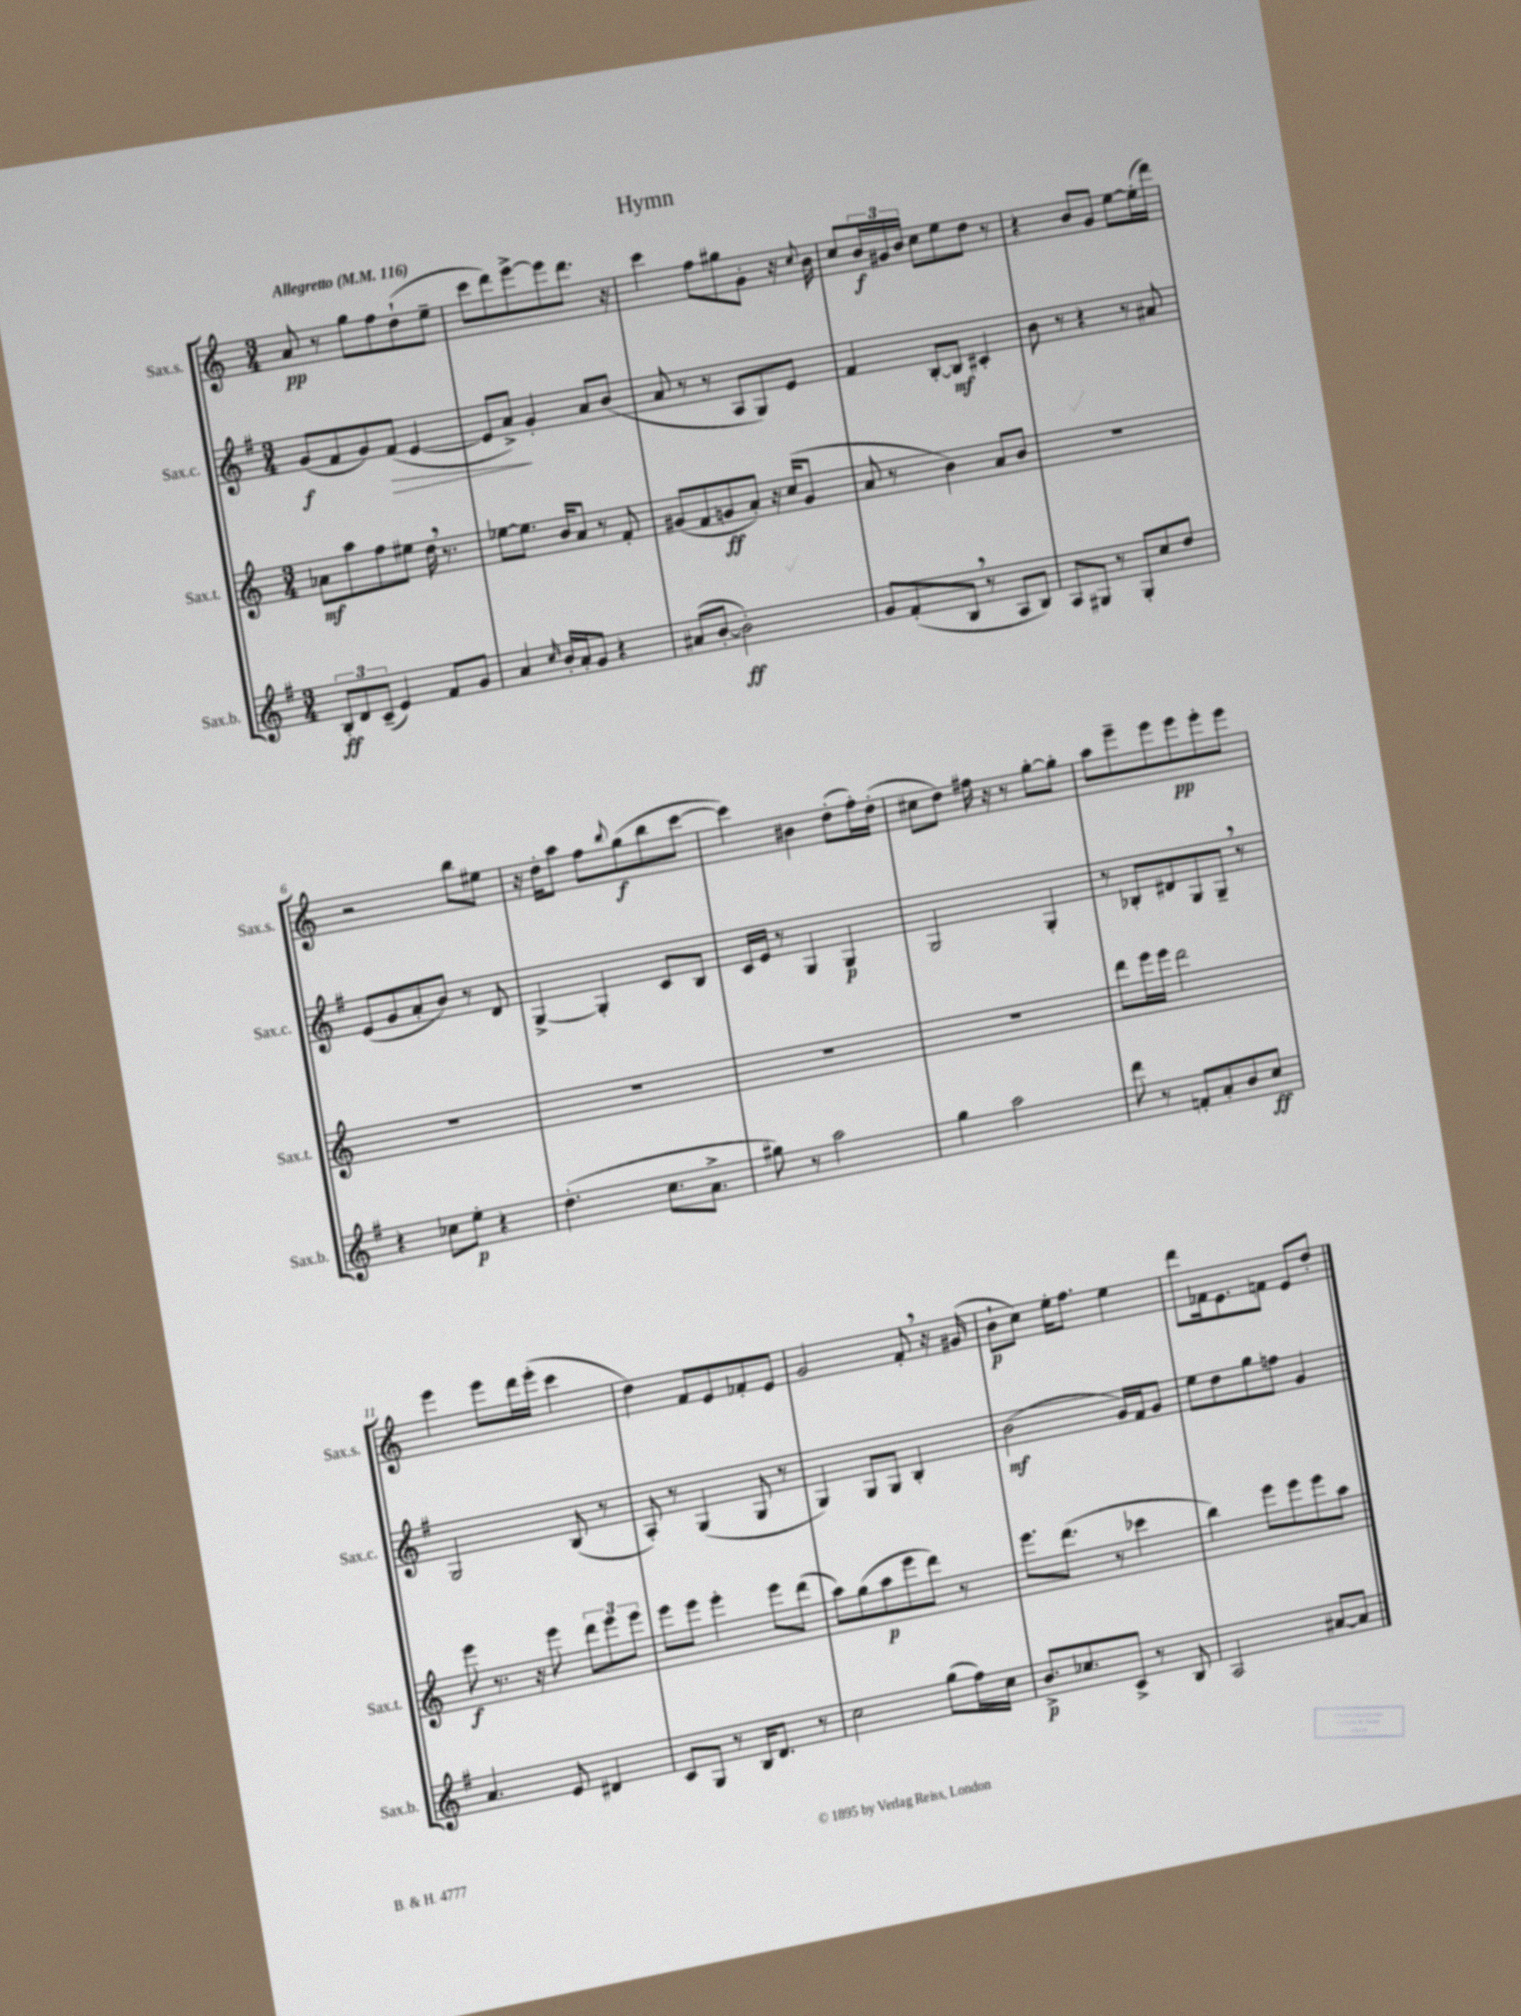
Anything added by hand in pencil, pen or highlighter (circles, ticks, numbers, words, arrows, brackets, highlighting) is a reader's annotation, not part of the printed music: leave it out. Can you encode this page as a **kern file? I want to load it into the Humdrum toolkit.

**kern	**kern	**kern	**kern
*staff4	*staff3	*staff2	*staff1
*clefG2	*clefG2	*clefG2	*clefG2
*k[f#]	*k[]	*k[f#]	*k[]
*M3/4	*M3/4	*M3/4	*M3/4
*MM116	*MM116	*MM116	*MM116
12B'/L	8a-\L	(8g/L	8a/
12d/	.	.	.
.	8aa\	8f#/	8r
(12c~/J	.	.	.
4e/)	8ff\	8g/)	8gg\L
.	8ee#\J	(8f#/J	8ff\
8f#/L	16dd\	[4e/	(8dd`\
.	8.r	.	.
8g/J	.	.	8ee~\J
=	=	=	=
4a/	[8ee-\L	8e/]L	8ccc\L
.	8.ee-\]J	8a^/J)	8ddd\)
16qqcc/	.	.	.
16b'/LL	.	4g'/	[8eee^\
16a'/J	16b/LK	.	.
8g/J	8a/J	.	8eee\]
4r	8r	8a/L	8.ddd\J
.	8f'/	(8b/J	.
.	.	.	16r
=	=	=	=
(8a#/L	(8g#/L	8a/	4ccc\
[8b'/J	8f/	8r	.
2b'\])	8g/	8r	8ff\L
.	8a'/J)	8A/L	8gg#\
.	16r	8G/)	8g'\J
.	(16cc/LK	.	.
.	8g/J	8e/J	16r
.	.	.	8qqcc/
.	.	.	16b\
=	=	=	=
8g/L	8a/	4f#/	8cc/L
(8f#'/	8r	.	24b/L
.	.	.	24g#/
.	.	.	24b/JJ
8B/J	4b\)	[8B'/L	8cc\L
8r	.	8B/]J	8ee\
8A/L	8a/L	4c#'/	8dd\J
8B/J)	8b/J	.	8r
=	=	=	=
8A/L	2.r	8b\	4r
8G#/J	.	8r	.
8r	.	4r	8b/L
8G#'/L	.	.	8g/J
8cc/	.	8r	[8ee\L
8dd/J	.	8a#/	(16ee'\]L
.	.	.	16ddd\JJ)
=	=	=	=
4r	2.r	(8e/L	2r
.	.	8g/	.
8cc-\L	.	8a'/	.
8ee'\J	.	8b/J)	.
4r	.	8r	8bb\L
.	.	8d/	8ee#\J
=	=	=	=
(4.dd'\	2.r	[4G^/	16r
.	.	.	16dd'\LK
.	.	.	8aa\J
.	.	4G'/]	8ff\L
.	.	.	8qqbb/
8.cc\L	.	.	(8gg\
.	.	8c/L	8bb\
8.a^\J	.	.	.
.	.	8B/J	[8ccc\J
=	=	=	=
8gg#\)	2.r	16c/LL	4ccc\])
.	.	16e/JJ	.
8r	.	8r	.
2aa\	.	4G/	4b#\
.	.	4G/	(8dd'\L
.	.	.	16ff'\L)
.	.	.	(16dd'\JJ
=	=	=	=
4gg\	2.r	2G/	8cc#\L
.	.	.	8dd\J)
2aa\	.	.	16ff#\
.	.	.	16r
.	.	.	8r
.	.	4G'/	[8gg'\L
.	.	.	8gg'\]J
=	=	=	=
8ddd\	8ddd\L	8r	8aa\L
8r	16eee\L	8B-'/L	8eee~\
.	16eee\JJ	.	.
8f'/L	2ddd\	8d#/	8eee\
8a'/	.	8G/	8eee\
8b/	.	8G~/J	8eee'\
8cc/J	.	8r	8eee\J
=	=	=	=
4.a/	8eee\	2G/	4eee\
.	8.r	.	.
.	.	.	8eee\L
.	16r	.	.
8e/	8eee\	.	16ddd\L
.	.	.	(16eee'\JJ
4d#/	12ddd\L	(8B/	4ccc\
.	12eee\	.	.
.	.	8r	.
.	12eee\J	.	.
=	=	=	=
8c/L	8eee\L	8A'/)	4dd\)
8G/J	8eee\J	8r	.
8r	4eee'\	(4G/	8f/L
16B/LK	.	.	8e/
8.d/J	.	.	.
.	8eee\L	8G/	8f-'/
8r	(8ddd\J	8r	8e/J
=	=	=	=
2cc\	8aa\L)	4G/)	2g/
.	(8gg\	.	.
.	8aa\	8G/L	.
.	8eee\	8G/J	.
(8gg\L	8ddd\J)	4B'/	8f'/
16ff#\L)	8r	.	16r
16cc\JJ	.	.	(16g#/
=	=	=	=
8.b^/L	8.eee\L	(2b\	8b`\L
.	.	.	8cc\J)
8.cc-/	(8.ddd\J	.	.
.	.	.	16ee'\LK
.	.	.	8.ff\J
8c^/J	8r	.	.
8r	4ccc-\	16g/LL)	4ee\
.	.	16f#/J	.
8B/	.	8g/J	.
=	=	=	=
2A/	4bb\)	8ee\L	8ddd\L
.	.	8dd\	16f-\k
.	.	.	8.e\
.	8eee\L	8gg\	.
.	8eee\	8ff\J	8f\J
[8a#/L	8eee\	4g/	8e/L
8a#/]J	8aa\J	.	8dd'/J
==	==	==	==
*-	*-	*-	*-
